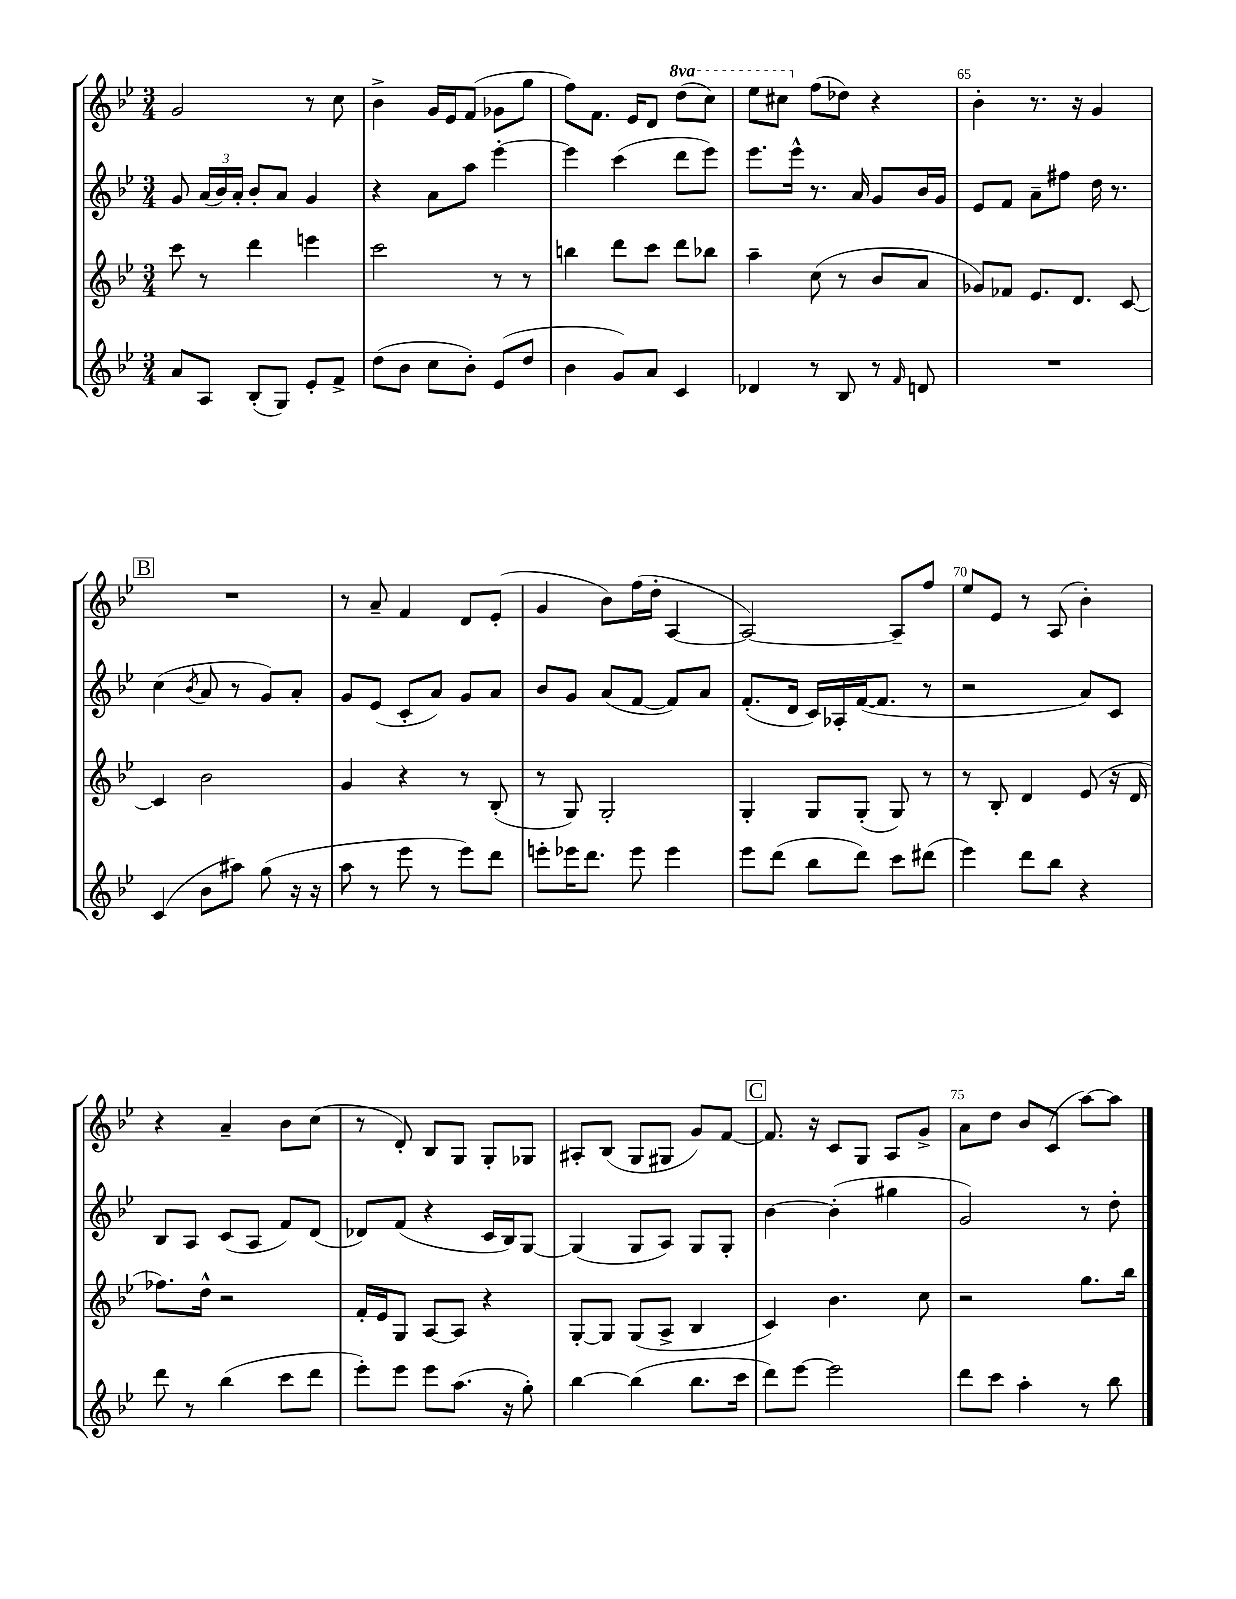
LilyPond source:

<<
\new StaffGroup <<
\new Staff = "s0" {
    \clef treble \key bes \major \numericTimeSignature \time 3/4 \set Staff.ottavationMarkups = #ottavation-simple-ordinals
    \autoBeamOff g'2 r8 c''8 |
    bes'4-> g'16[ ees'16 f'8]( ges'8[ g''8] |
    f''8[) f'8.] ees'16[ d'8] \ottava #1 d'''8[( c'''8]) |
    ees'''8[ cis'''8] \ottava #0 f''8[( des''8]) r4 |
    bes'4-. r8. r16 g'4 |
    \mark \markup { \box "B" } R2. |
    r8 a'8-- f'4 d'8[ ees'8]-.( |
    g'4 bes'8[) f''16( d''16]-. a4~ |
    a2~) a8[-- f''8] |
    ees''8[ ees'8] r8 a8( bes'4-.) |
    r4 a'4-- bes'8[ c''8]( |
    r8 d'8-.) bes8[ g8] g8[-. ges8] |
    ais8[-. bes8]( g8[ gis8] g'8[) f'8]~ |
    \mark \markup { \box "C" } f'8. r16 c'8[ g8] a8[ g'8]-> |
    a'8[ d''8] bes'8[ c'8]( a''8[~) a''8] \bar "|." |
}
\new Staff = "s1" {
    \clef treble \key bes \major \numericTimeSignature \time 3/4
    \autoBeamOff g'8 \tuplet 3/2 { a'16[( bes'16) a'16]-. } bes'8[-. a'8] g'4 |
    r4 a'8[ a''8] ees'''4~-. |
    ees'''4 c'''4( d'''8[ ees'''8]) |
    ees'''8.[ ees'''16]-^ r8. a'16 g'8[ bes'16 g'16] |
    ees'8[ f'8] a'8[-- fis''8] d''16 r8. |
    \mark \markup { \box "B" } c''4( \acciaccatura { bes'8 } a'8 r8 g'8[) a'8]-. |
    g'8[ ees'8]( c'8[-. a'8]) g'8[ a'8] |
    bes'8[ g'8] a'8[( f'8]~ f'8[) a'8] |
    f'8.[-.( d'16] c'16[) aes16-. f'16~( f'8.] r8 |
    r2 a'8[) c'8] |
    bes8[ a8] c'8[( a8] f'8[) d'8]( |
    des'8[) f'8]( r4 c'16[ bes16) g8]~ |
    g4( g8[ a8]) g8[ g8]-. |
    \mark \markup { \box "C" } bes'4~ bes'4-.( gis''4 |
    g'2) r8 d''8-. \bar "|." |
}
\new Staff = "s2" {
    \clef treble \key bes \major \numericTimeSignature \time 3/4
    \autoBeamOff c'''8 r8 d'''4 e'''4 |
    c'''2 r8 r8 |
    b''4 d'''8[ c'''8] d'''8[ bes''8] |
    a''4-- c''8( r8 bes'8[ a'8] |
    ges'8[) fes'8] ees'8.[ d'8.] c'8~ |
    \mark \markup { \box "B" } c'4 bes'2 |
    g'4 r4 r8 bes8-.( |
    r8 g8) g2-. |
    g4-. g8[ g8]-.( g8) r8 |
    r8 bes8-. d'4 ees'8( r16 d'16 |
    fes''8.[) d''16]-^ r2 |
    f'16[-. ees'16 g8] a8[~ a8] r4 |
    g8[~-. g8] g8[( a8]-> bes4 |
    \mark \markup { \box "C" } c'4) bes'4. c''8 |
    r2 g''8.[ bes''16] \bar "|." |
}
\new Staff = "s3" {
    \clef treble \key bes \major \numericTimeSignature \time 3/4
    \autoBeamOff a'8[ a8] bes8[-.( g8]) ees'8[-. f'8]-> |
    d''8[( bes'8] c''8[ bes'8]-.) ees'8[( d''8] |
    bes'4 g'8[) a'8] c'4 |
    des'4 r8 bes8 r8 \grace { f'16 } d'8 |
    R2. |
    \mark \markup { \box "B" } c'4( bes'8[ ais''8]) g''8( r16 r16 |
    a''8 r8 ees'''8 r8 ees'''8[) d'''8] |
    e'''8[-. ees'''16 d'''8.] ees'''8 ees'''4 |
    ees'''8[ d'''8]( bes''8[ d'''8]) c'''8[ dis'''8]( |
    ees'''4) d'''8[ bes''8] r4 |
    d'''8 r8 bes''4( c'''8[ d'''8] |
    ees'''8[-.) ees'''8] ees'''8[ a''8.]( r16 g''8-.) |
    bes''4~ bes''4( bes''8.[ c'''16] |
    \mark \markup { \box "C" } d'''8[) ees'''8]~ ees'''2 |
    d'''8[ c'''8] a''4-. r8 bes''8 \bar "|." |
}
>>
>>
\layout { \context { \Score currentBarNumber = #61 \override BarNumber.break-visibility = ##(#f #t #t) barNumberVisibility = #(every-nth-bar-number-visible 5) } }
